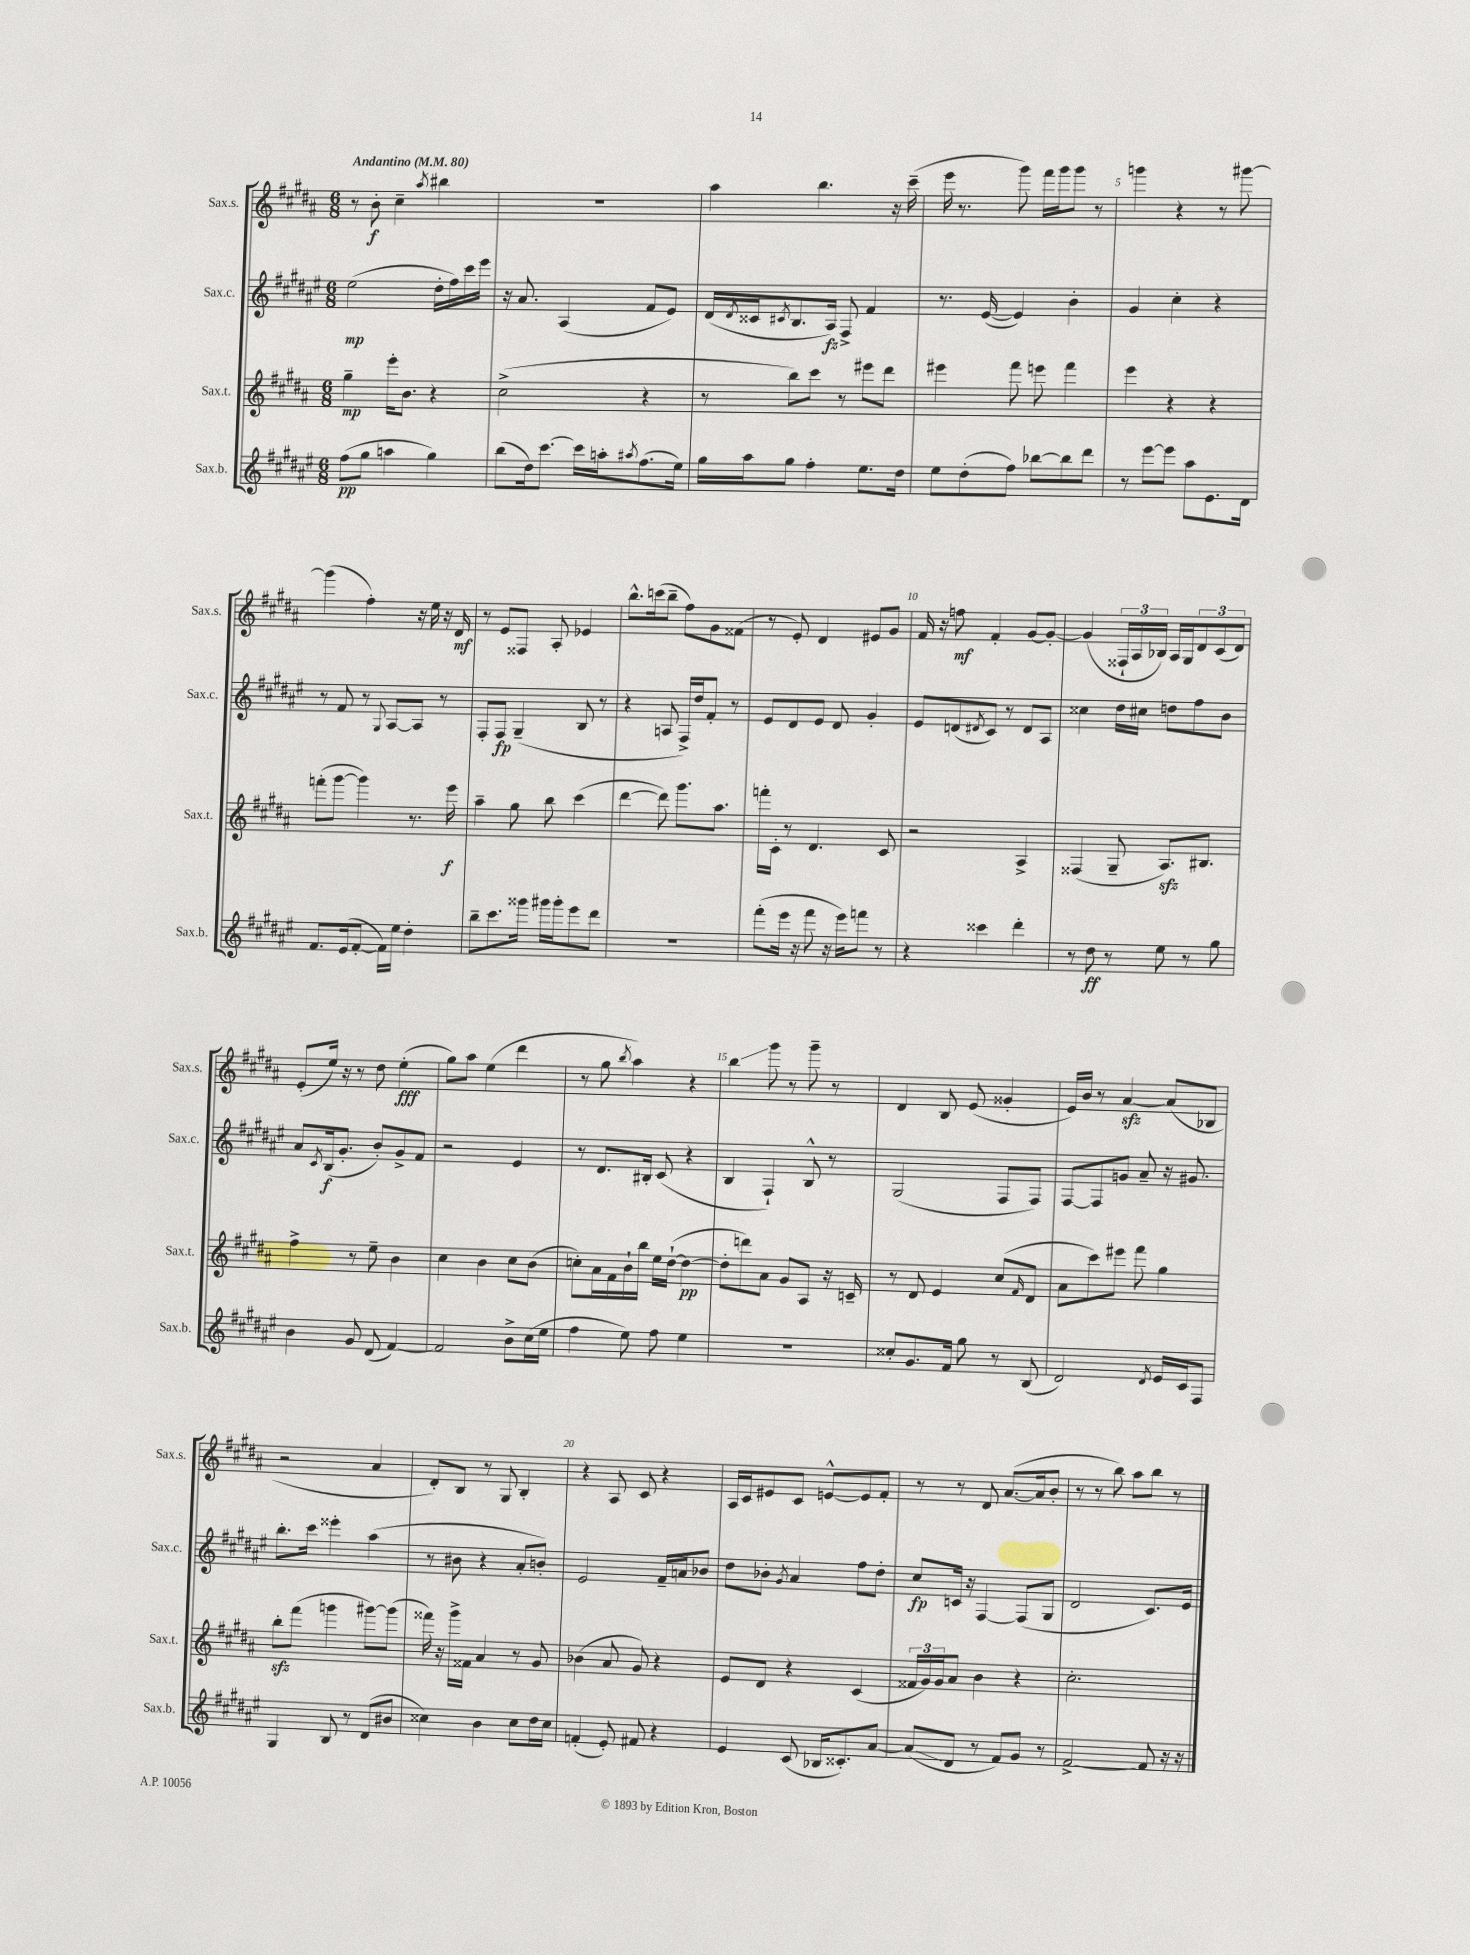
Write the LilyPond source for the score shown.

<<
\new StaffGroup <<
\new Staff = "s0" \with { instrumentName = "Sax.s." shortInstrumentName = "Sax.s." } {
    \clef treble \key b \major \numericTimeSignature \time 6/8 \tempo "Andantino" 4 = 80
    r8 b'8-.\f cis''4-- \acciaccatura { ais''8 } bis''4 |
    R2. |
    ais''4 b''4. r16 cis'''16--( |
    e'''16 r8. gis'''8) fis'''16 gis'''16 gis'''8 r8 |
    g'''4 r4 r8 gis'''8~ |
    gis'''4( fis''4-.) r16 e''16 r16 dis'16\mf |
    r8 e'8 fisis8 ais8-. ees'4 |
    b''8.-^ c'''16( b''8-- fis''8) gis'8 fisis'8( |
    r8 e'8-.) dis'4 eis'8 gis'8 |
    fis'16 r16 f''8\mf fis'4-. gis'8~ gis'8~-. |
    gis'4( \tuplet 3/2 { fisis16-! ais16 bes16) } ais16 gis16 \tuplet 3/2 { dis'8 cis'8( dis'8) } |
    e'8-.( e''16) r16 r8 dis''8 e''4-.\fff( |
    gis''8) ais''8 e''4( dis'''4 |
    r8 gis''8 \acciaccatura { b''8 } ais''4) r4 |
    b''4\glissando gis'''8 r8 gis'''8-- r8 |
    dis'4 b8 e'8( gisis'4-. |
    e'16) b'16 r8 ais'4~\sfz ais'8( bes8 |
    r2 ais'4 |
    dis'8-.) b8 r8 gis8 b4-. |
    r4 ais8 cis'8 r4 |
    ais16 cis'16 eis'8 cis'8 e'8~-^ e'8 fis'8-. |
    r8 r8 dis'8 ais'8.~( ais'16 b'8-. |
    r8 r8 b''8) ais''8 b''8 r8 \bar "|." |
}
\new Staff = "s1" \with { instrumentName = "Sax.c." shortInstrumentName = "Sax.c." } {
    \clef treble \key fis \major \numericTimeSignature \time 6/8
    eis''2\mp( dis''16-. fis''16) cis'''16 eis'''16 |
    r16 ais'8. ais4( fis'8 eis'8) |
    dis'16( \acciaccatura { dis'8 } cisis'16 \acciaccatura { cis'8 } b8. ais16\fz) fis8-> fis'4 |
    r8. eis'16~( eis'4) b'4-. |
    gis'4 cis''4-. r4 |
    r8 fis'8 r8 \appoggiatura { gis8 } ais8~ ais8 r8 |
    fis8-. fis8\fp gis4--( b8 r8 |
    r4 a8 fis16->) dis''16 fis'8-. r8 |
    eis'8 dis'8 eis'8 dis'8 gis'4-. |
    eis'8 d'8( \acciaccatura { dis'8 } cis'8) r8 dis'8 ais8 |
    cisis''4 dis''16 cis''16 d''8 fis''8 b'8 |
    ais'8 \acciaccatura { cis'8 } b16\f( gis'8.-. b'8-.) gis'8-> fis'8 |
    r2 eis'4 |
    r8 dis'8. bis16-. cis'8( r4 |
    b4 fis4-!) b8-^ r8 |
    gis2( fis8 fis8) |
    fis8~ fis8 g'8 ais'8-- r16 gis'8. |
    b''8.-. cis'''16 eisis'''4-. ais''4( |
    r8 bis'8 r4 ais'8-. b'8-.) |
    eis'2 fis'16-- a'16 bes'8 |
    dis''8 bes'8-. \acciaccatura { gis'8 } ais'4 fis''8 dis''8-. |
    cis''8\fp c'16 r16 fis4~ fis8( gis8 |
    dis'2 cis'8.) eis'16 \bar "|." |
}
\new Staff = "s2" \with { instrumentName = "Sax.t." shortInstrumentName = "Sax.t." } {
    \clef treble \key b \major \numericTimeSignature \time 6/8
    gis''4--\mp e'''16-. b'8. r4 |
    cis''2->( r4 |
    r8 b''8) cis'''8 r8 eis'''8 dis'''8 |
    eis'''4 fis'''8 e'''8 fis'''4 |
    e'''4 r4 r4 |
    f'''8-.( gis'''8~ gis'''4) r8. e'''16\f |
    ais''4-- gis''8 b''8 cis'''4( |
    dis'''4~ dis'''8) gis'''8. ais''8. |
    f'''16-. cis'16-. r8 dis'4. cis'8 |
    r2 ais4-> |
    fisis4( gis8-- ais8.\sfz) bis8. |
    fis''4-> r8 e''8-- b'4 |
    cis''4 b'4 cis''8 b'8( |
    c''8-.) ais'16 fis'16 b'16-! b''16 e''16 dis''16~-!( dis''4~\pp |
    dis''8-. d'''8) ais'8 gis'8 ais8 r16 c'16-- |
    r8 dis'8 e'4 cis''8( \grace { fis'16 } dis'8 |
    ais'8 cis'''8) eis'''8 fis'''8 gis''4 |
    b''8-.\sfz fis'''8( g'''4 gis'''8~) gis'''8( |
    fisis'''16) r16 gis'''16-> fisis'16 ais'4 r8 gis'8 |
    bes'4( ais'8 gis'8) r4 |
    e'8 dis'8 r4 cis'4( |
    \tuplet 3/2 { fisis'16 gis'16) gis'16 } ais'8 b'4 r4 |
    cis''2.-. \bar "|." |
}
\new Staff = "s3" \with { instrumentName = "Sax.b." shortInstrumentName = "Sax.b." } {
    \clef treble \key fis \major \numericTimeSignature \time 6/8
    fis''8\pp( gis''8 a''4 gis''4) |
    b''8( dis''16) cis'''8.~ cis'''16 a''16-. \acciaccatura { ais''8 } fis''8.( eis''16) |
    gis''16 ais''16 gis''8 fis''4-. eis''8. dis''16 |
    eis''8 dis''8-.( fis''8) bes''8~ bes''8 dis'''8 |
    r8 eis'''8~ eis'''8 ais''8 eis'8. dis'16 |
    fis'8. eis'16( fis'8~-. fis'16) eis''16 dis''4-. |
    b''8-- cis'''8. gisis'''16 gis'''16 gis'''16-. eis'''8 dis'''8 |
    R2. |
    fis'''8-.( eis'''16 r16 fis'''8 r16 eis'''16) f'''8 r8 |
    r4 cisis'''4 dis'''4-. |
    r8 dis''8\ff r8 eis''8 r8 gis''8 |
    b'4 gis'8 dis'8( fis'4~) |
    fis'2 b'8-> cis''16( eis''16 |
    fis''4 eis''8) fis''8 eis''4 |
    R2. |
    cisis''8-. gis'8. fis'16 gis''8 r8 b8( |
    dis'2) \acciaccatura { dis'8 } eis'16 cis'16 fis8 |
    gis4 b8 r8 dis'8( bis'8 |
    cisis''4) b'4 cisis''8 dis''16 cisis''16 |
    f'4-.( eis'8-.) fis'8 r4 |
    eis'4 cis'8( bes16 cisis'8.-.) ais'8~ |
    ais'8\glissando( dis'8 r8 fis'8) gis'8 r8 |
    fis'2~-> fis'8 r16 r16 \bar "|." |
}
>>
>>
\layout { \context { \Score \override BarNumber.break-visibility = ##(#f #t #t) barNumberVisibility = #(every-nth-bar-number-visible 5) } }
